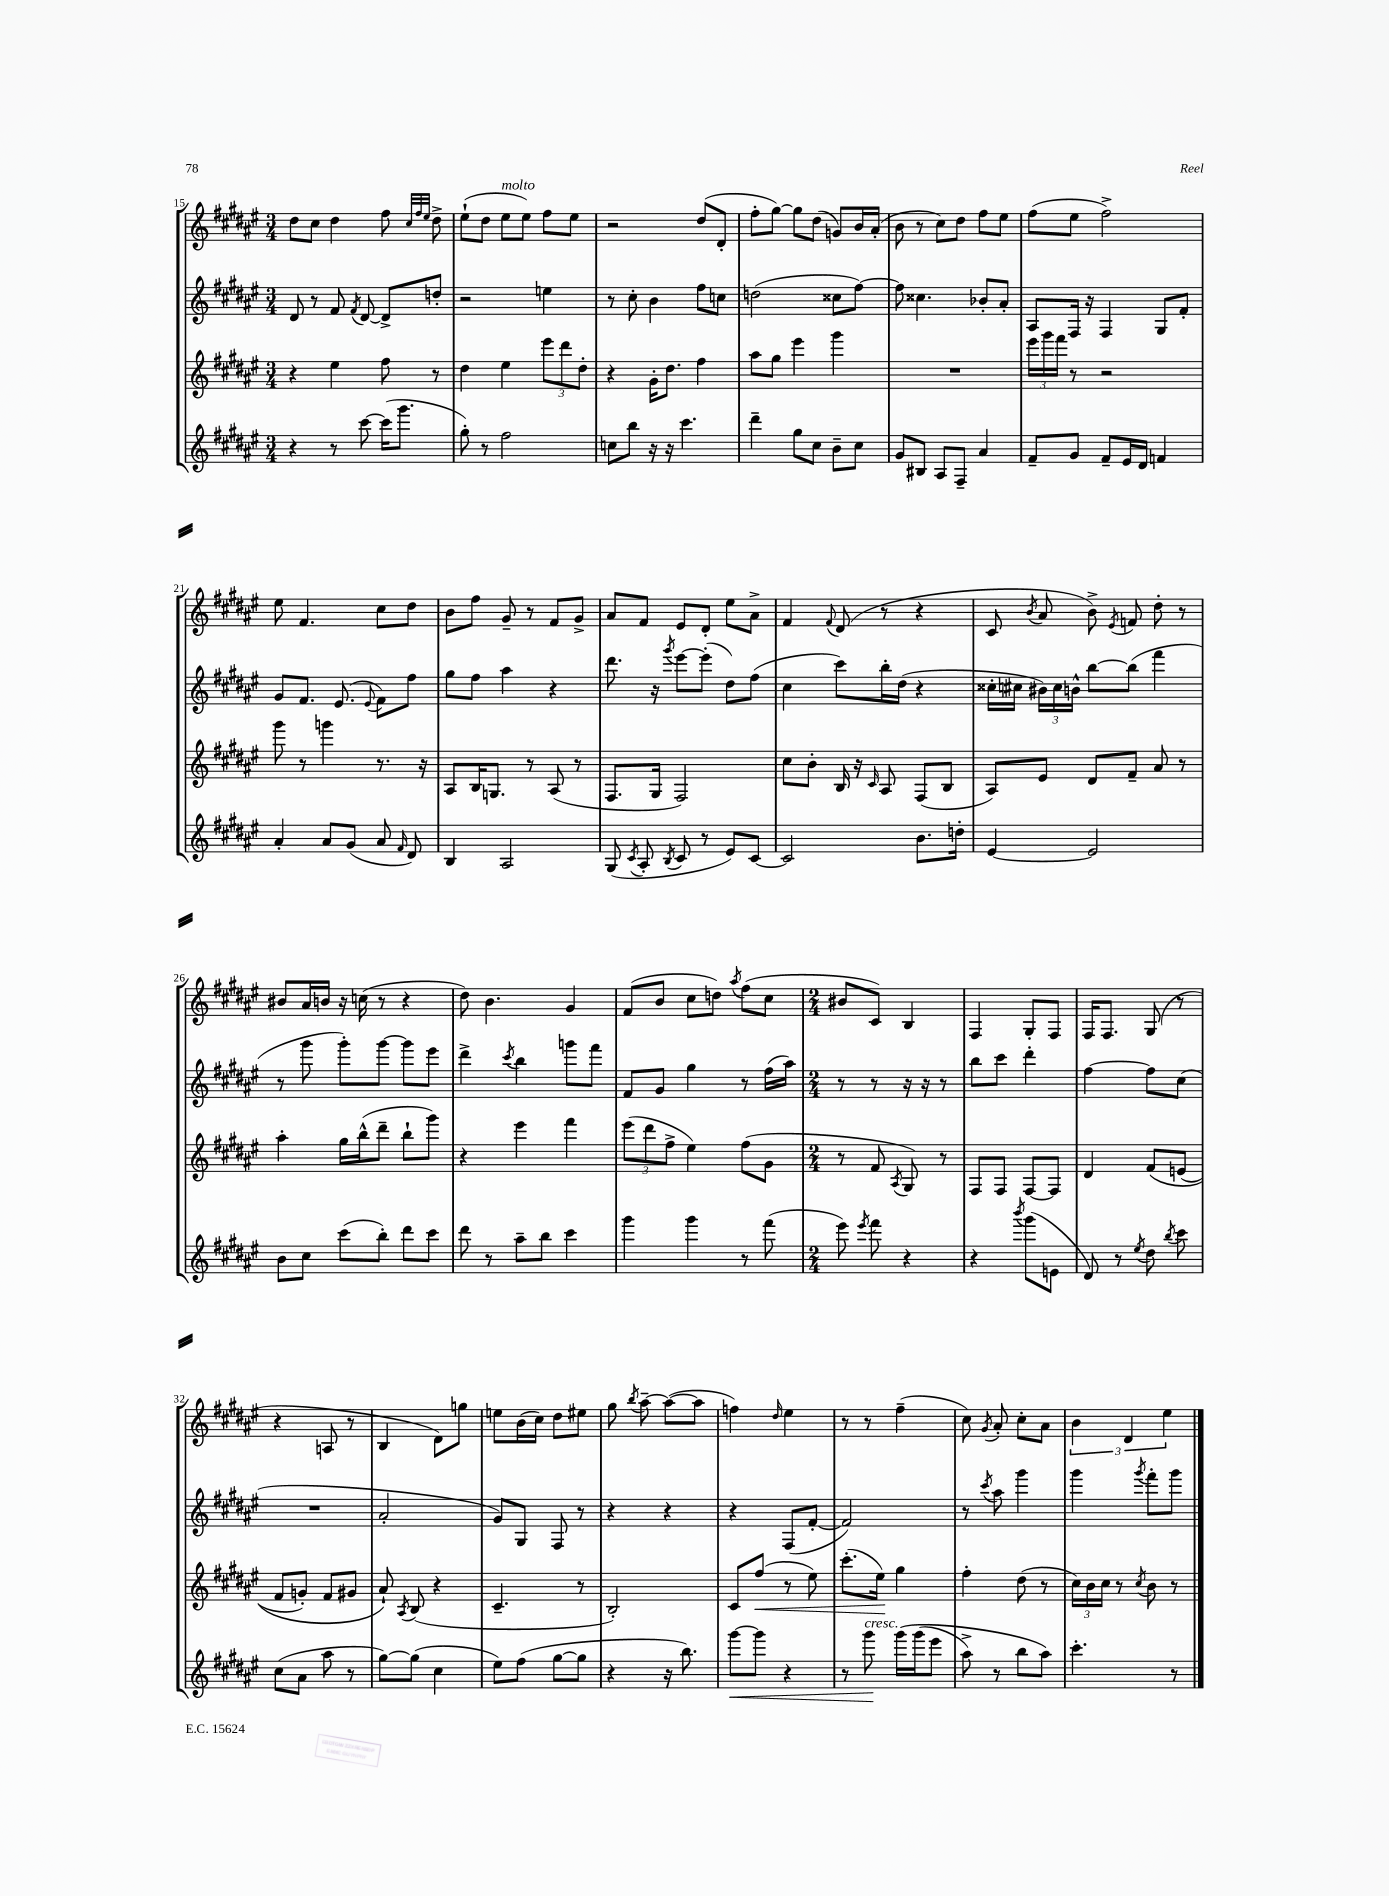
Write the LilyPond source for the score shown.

<<
\new StaffGroup <<
\new Staff = "s0" {
    \clef treble \key fis \major \numericTimeSignature \time 3/4
    \autoBeamOff dis''8[ cis''8] dis''4 fis''8 \grace { cis''32[ fis''32 eis''32] } dis''8-> |
    eis''8[-!( dis''8] eis''8[^\markup { \italic "molto" } eis''8]) fis''8[ eis''8] |
    r2 dis''8[( dis'8]-. |
    fis''8[-. gis''8]~) gis''8[ dis''8]( g'8[) b'16 ais'16]-.( |
    b'8 r8 cis''8[) dis''8] fis''8[ eis''8] |
    fis''8[( eis''8] fis''2->) |
    eis''8 fis'4. cis''8[ dis''8] |
    b'8[ fis''8] gis'8-- r8 fis'8[ gis'8]-> |
    ais'8[ fis'8] eis'8[ dis'8]-. eis''8[ ais'8]-> |
    fis'4 \appoggiatura { fis'8 } dis'8( r8 r4 |
    cis'8 \acciaccatura { b'8 } ais'8 b'8->) \acciaccatura { eis'8 } f'8 dis''8-. r8 |
    bis'8[ ais'16 b'16] r16 c''16( r8 r4 |
    dis''8) b'4. gis'4 |
    fis'8[( b'8] cis''8[ d''8]) \acciaccatura { ais''8 } fis''8[( cis''8] |
    \numericTimeSignature \time 2/4 bis'8[ cis'8]) b4 |
    fis4 gis8[-. fis8] |
    fis16[ fis8.] gis8( r8 |
    r4 a8 r8 |
    b4 dis'8[) g''8] |
    e''8[ b'16( cis''16]) dis''8[ eis''8] |
    gis''8 \acciaccatura { b''8 } ais''8~-- ais''8[~( ais''8] |
    f''4) \grace { dis''16 } eis''4 |
    r8 r8 fis''4--( |
    cis''8) \acciaccatura { gis'8 } ais'8-. cis''8[-. ais'8] |
    \tuplet 3/2 { b'4 dis'4 eis''4 } \bar "|." |
}
\new Staff = "s1" {
    \clef treble \key fis \major \numericTimeSignature \time 3/4
    \autoBeamOff dis'8 r8 fis'8 \acciaccatura { fis'8 } dis'8~ dis'8[-> d''8]-. |
    r2 e''4 |
    r8 cis''8-. b'4 fis''8[ c''8] |
    d''2( cisis''8[ fis''8]~) |
    fis''8 cisis''4. bes'8[-. ais'8]-. |
    ais8[ fis16] r16 fis4 gis8[ fis'8]-. |
    gis'8[ fis'8.] eis'8.( \appoggiatura { eis'8 } fis'8[) fis''8] |
    gis''8[ fis''8] ais''4 r4 |
    dis'''8. r16 \acciaccatura { gis'''8 } eis'''8[~ eis'''8]-.( dis''8[) fis''8]( |
    cis''4 cis'''8[) b''16-. dis''16]( r4 |
    cisis''16[-. cis''16] \tuplet 3/2 { bis'16[) cis''16 b'16]-^ } b''8[~ b''8]( fis'''4 |
    r8 gis'''8 gis'''8[-.) gis'''8]~ gis'''8[ eis'''8] |
    dis'''4-> \acciaccatura { cis'''8 } b''4 g'''8[ fis'''8] |
    fis'8[ gis'8] gis''4 r8 fis''16[( ais''16]) |
    \numericTimeSignature \time 2/4 r8 r8 r16 r16 r8 |
    b''8[ cis'''8] dis'''4-. |
    fis''4~ fis''8[ cis''8]( |
    R2 |
    ais'2-. |
    gis'8[) gis8] fis8 r8 |
    r4 r4 |
    r4 fis8[( fis'8]~-. |
    fis'2) |
    r8 \acciaccatura { cis'''8 } ais''8 gis'''4 |
    gis'''4 \acciaccatura { gis'''8 } fis'''8[-. gis'''8] \bar "|." |
}
\new Staff = "s2" {
    \clef treble \key fis \major \numericTimeSignature \time 3/4
    \autoBeamOff r4 eis''4 fis''8 r8 |
    dis''4 eis''4 \tuplet 3/2 { eis'''8[ dis'''8 dis''8]-. } |
    r4 gis'16[-. dis''8.] fis''4 |
    ais''8[ gis''8] eis'''4 gis'''4 |
    R2. |
    \tuplet 3/2 { eis'''16[ gis'''16 fis'''16] } r8 r2 |
    gis'''8 r8 g'''4 r8. r16 |
    ais8[ b16 g8.] r8 ais8( r8 |
    fis8.[ gis16] fis2) |
    cis''8[ b'8]-. b16 r16 \grace { cis'16 } ais8 fis8[( b8] |
    ais8[) eis'8] dis'8[ fis'8]-- ais'8 r8 |
    ais''4-. gis''16[ b''16-^( dis'''8]-- b''8[-! gis'''8]) |
    r4 eis'''4 fis'''4 |
    \tuplet 3/2 { eis'''8[( dis'''8 fis''8]-> } eis''4) fis''8[( gis'8] |
    \numericTimeSignature \time 2/4 r8 fis'8 \acciaccatura { ais8 } gis8) r8 |
    fis8[ fis8] fis8[~ fis8] |
    dis'4 fis'8[\( e'8]( |
    fis'8[ g'8]-.) fis'8[ gis'8] |
    ais'8-!\) \acciaccatura { ais8 } b8( r4 |
    cis'4.-- r8 |
    b2-.) |
    cis'8[ fis''8]\<( r8 eis''8) |
    cis'''8.[-.( eis''16]\!) gis''4 |
    fis''4-. dis''8( r8 |
    \tuplet 3/2 { cis''16[) b'16 cis''16] } r8 \acciaccatura { cis''8 } b'8 r8 \bar "|." |
}
\new Staff = "s3" {
    \clef treble \key fis \major \numericTimeSignature \time 3/4
    \autoBeamOff r4 r8 cis'''8~ cis'''16[( gis'''8.] |
    gis''8-.) r8 fis''2 |
    c''8[ b''8] r16 r16 cis'''4. |
    dis'''4-- gis''8[ cis''8] b'8[-- cis''8] |
    gis'8[ bis8] ais8[ fis8]-- ais'4 |
    fis'8[-- gis'8] fis'8[-- eis'16 dis'16] f'4 |
    ais'4-. ais'8[ gis'8]( ais'8 \grace { fis'16 } dis'8) |
    b4 ais2 |
    gis8( \acciaccatura { cis'8 } ais8-. \acciaccatura { b8 } cis'8 r8 eis'8[) cis'8]~ |
    cis'2 b'8.[ d''16]-. |
    eis'4~ eis'2 |
    b'8[ cis''8] cis'''8[( b''8]-.) dis'''8[ cis'''8] |
    dis'''8 r8 ais''8[-- b''8] cis'''4 |
    gis'''4 gis'''4 r8 fis'''8( |
    \numericTimeSignature \time 2/4 eis'''8) \acciaccatura { eis'''8 } fis'''8 r4 |
    r4 \acciaccatura { b'''8 } gis'''8[( e'8] |
    dis'8) r8 \acciaccatura { eis''8 } dis''8 \acciaccatura { b''8 } cis'''8 |
    cis''8[( ais'8] ais''8 r8 |
    gis''8[~) gis''8]( cis''4 |
    eis''8[) fis''8]( gis''8[~ gis''8] |
    r4 r16 b''8.) |
    gis'''8[~\< gis'''8] r4 |
    r8 gis'''8\!^\markup { \italic "cresc." } gis'''16[\( gis'''16( eis'''8] |
    ais''8->) r8 b''8[ ais''8]\) |
    cis'''4.-. r8 \bar "|." |
}
>>
>>
\layout { \context { \Score currentBarNumber = #15 } }
